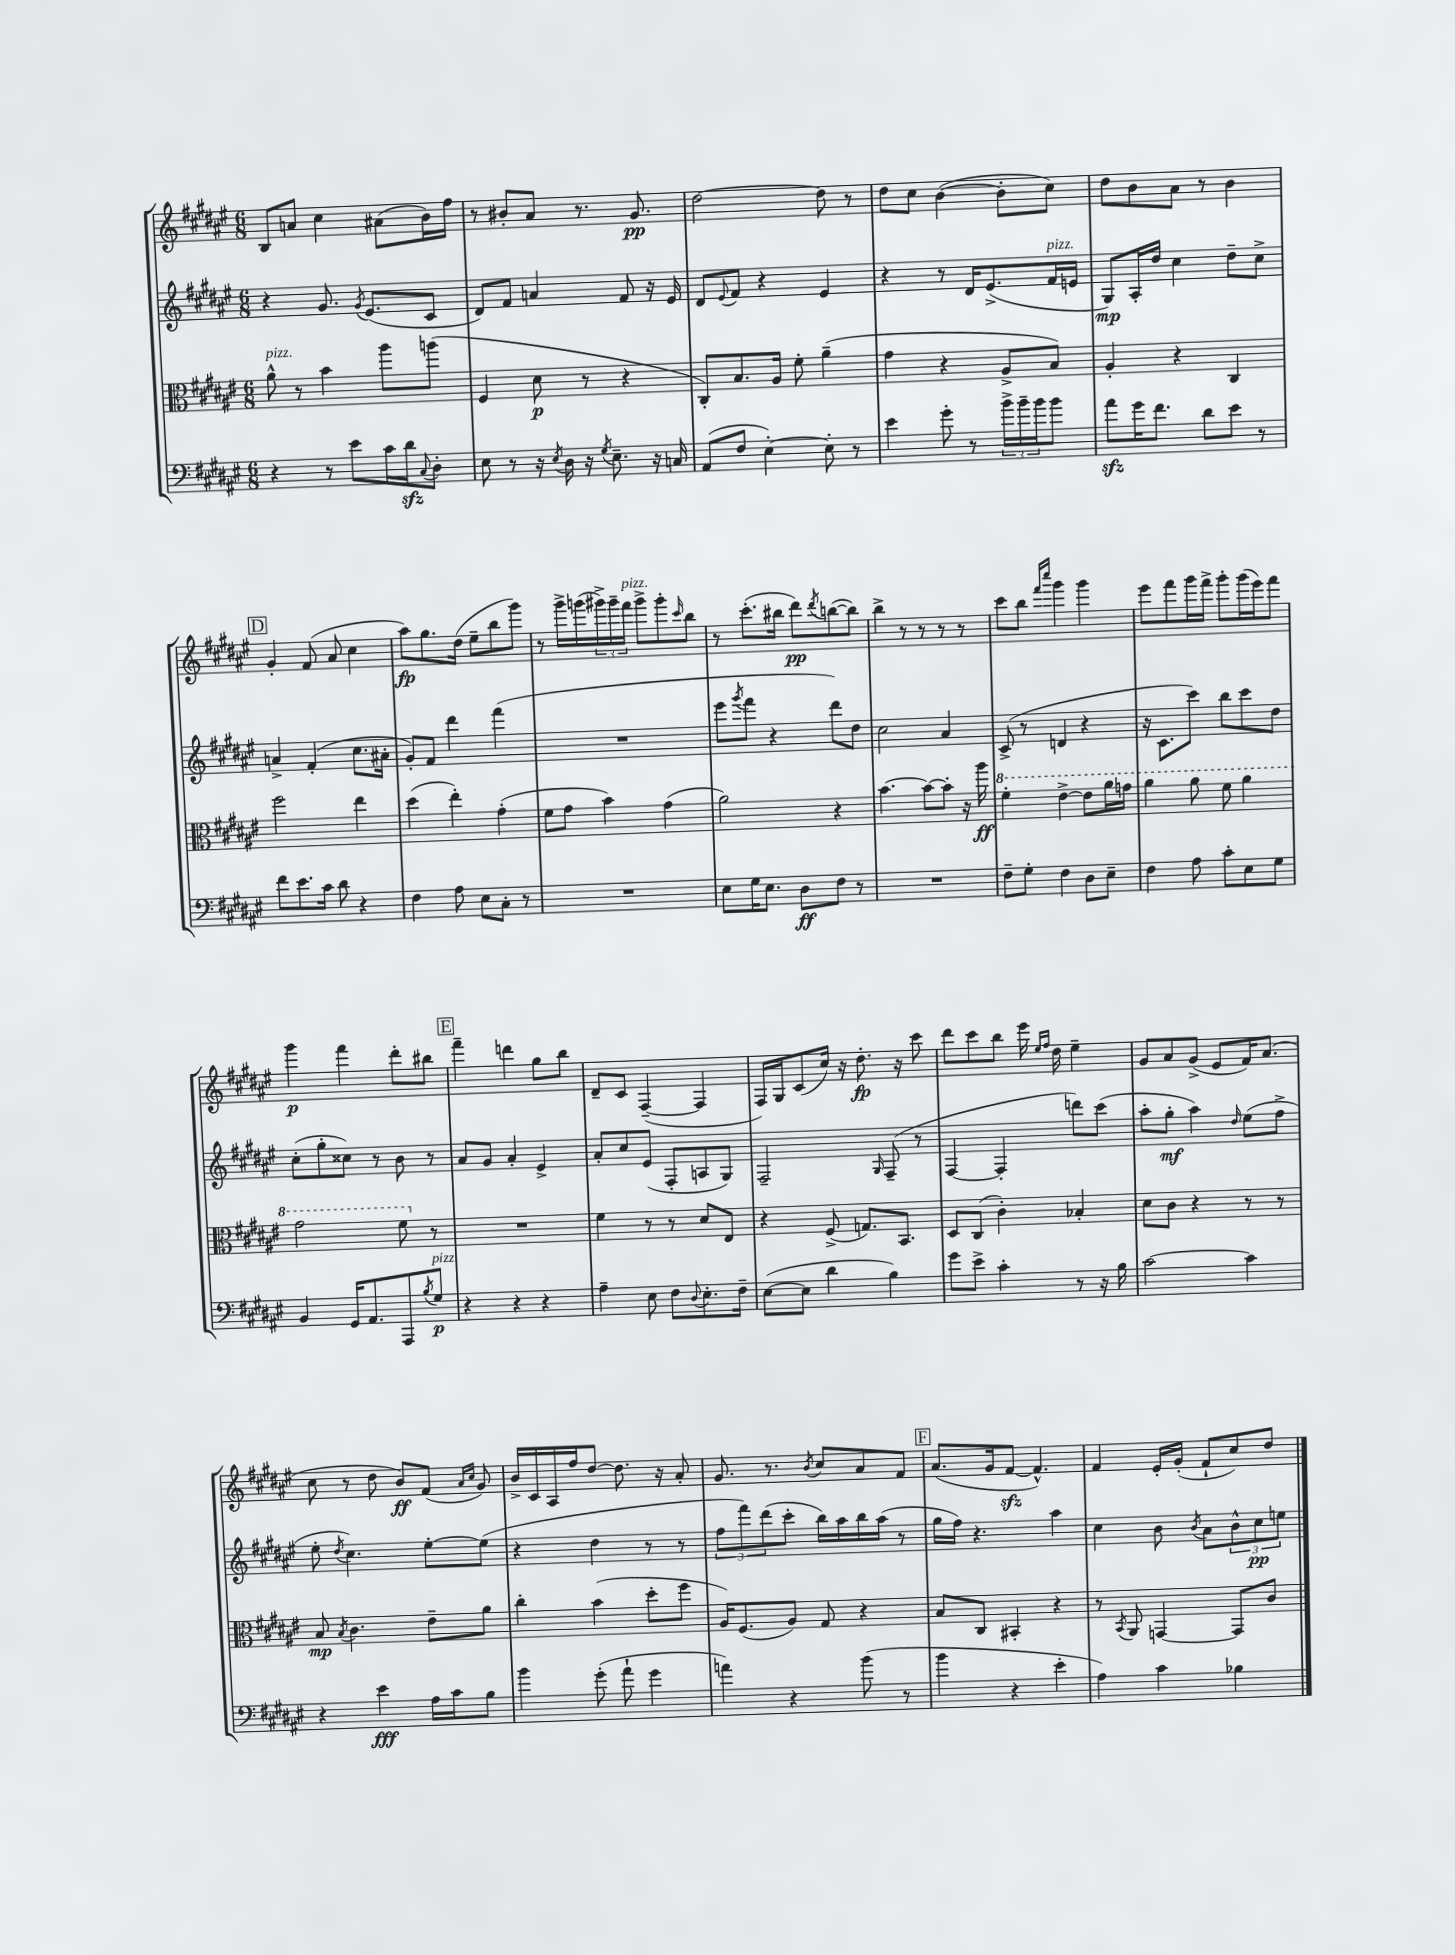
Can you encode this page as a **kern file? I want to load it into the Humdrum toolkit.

**kern	**dynam	**kern	**dynam	**kern	**dynam	**kern	**dynam
*part4	*part4	*part3	*part3	*part2	*part2	*part1	*part1
*staff4	*staff4	*staff3	*staff3	*staff2	*staff2	*staff1	*staff1
*clefF4	*	*clefC3	*	*clefG2	*	*clefG2	*
*k[f#c#g#d#a#e#]	*	*k[f#c#g#d#a#e#]	*	*k[f#c#g#d#a#e#]	*	*k[f#c#g#d#a#e#]	*
*M6/8	*	*M6/8	*	*M6/8	*	*M6/8	*
=42	=42	=42	=42	=42	=42	=42	=42
!	!	!LO:TX:a:i:t=pizz.	!	!	!	!	!
4r	.	8a#^^\	.	4r	.	8B/L	.
.	.	8r	.	.	.	8an/J	.
8r	.	4b\	.	8.g#/	.	4cc#\	.
8e#\L	.	.	.	.	.	.	.
.	.	.	.	8qg#/	.	.	.
.	.	.	.	(8.e#/L	.	.	.
16c#\L	.	8aa#\L	.	.	.	(8a#X\L	.
16d#zz\J	.	.	.	.	.	.	.
8qqC#/	.	.	.	.	.	.	.
8D#'\J	.	(8aan\J	.	8c#/J	.	16b\L)	.
.	.	.	.	.	.	16ff#\JJ	.
=43	=43	=43	=43	=43	=43	=43	=43
8E#\	.	4F#/	.	8d#/L)	.	8r	.
8r	.	.	.	8f#/J	.	8b#X'/L	.
16r	.	8d#\	p	4an/	.	8a#/J	.
8qE#/	.	.	.	.	.	.	.
16D#\	.	.	.	.	.	.	.
16r	.	8r	.	.	.	8.r	.
8qG#/	.	.	.	.	.	.	.
8.E#~\	.	.	.	.	.	.	.
.	.	4r	.	8f#/	.	.	.
.	.	.	.	.	.	8.g#/	pp
16r	.	.	.	16r	.	.	.
16Cn/	.	.	.	16e#/	.	.	.
=44	=44	=44	=44	=44	=44	=44	=44
(8AA#/L	.	8C#'/L)	.	8d#/L	.	[2dd#\	.
.	.	.	.	8qqe#/	.	.	.
8F#/J	.	8.B/	.	8f#/J	.	.	.
[4E#'\)	.	.	.	4r	.	.	.
.	.	16A#/Jk	.	.	.	.	.
.	.	8f#'\	.	.	.	.	.
8E#'\]	.	(4a#~\	.	4e#/	.	8dd#\]	.
8r	.	.	.	.	.	8r	.
=45	=45	=45	=45	=45	=45	=45	=45
4e#\	.	4g#\	.	4r	.	8dd#\L	.
.	.	.	.	.	.	8cc#\J	.
8g#'\	.	4r	.	8r	.	([4b\	.
8r	.	.	.	16d#/KL	.	.	.
.	.	.	.	(8.e#^/	.	.	.
24b^\LL	.	8A#^/L	.	.	.	8b'\L]	.
24b~\	.	.	.	.	.	.	.
24b\J	.	.	.	.	.	.	.
!	!	!	!	!LO:TX:a:i:t=pizz.	!	!	!
8b\J	.	8B/J)	.	16f#/L	.	8cc#\J)	.
.	.	.	.	16en/JJ	.	.	.
=46	=46	=46	=46	=46	=46	=46	=46
8a#zz\L	.	4A#'/	.	8G#/L)	mp	8dd#\L	.
16g#\K	.	.	.	16A#'/L	.	8b\	.
8.f#\J	.	.	.	16dd#/JJ	.	.	.
.	.	4r	.	4cc#\	.	8a#\J	.
8d#\L	.	.	.	.	.	8r	.
8e#\J	.	4C#/	.	8dd#~\L	.	4b\	.
8r	.	.	.	8cc#^\J	.	.	.
!!LO:LB:g=z
!!LO:REH:place=s1:t=D
=47	=47	=47	=47	=47	=47	=47	=47
8f#\L	.	2ff#\	.	4an^/	.	4g#'/	.
8.e#\	.	.	.	.	.	.	.
.	.	.	.	(4f#'/	.	(8f#/	.
16c#\Jk	.	.	.	.	.	.	.
8d#\	.	.	.	.	.	8a#/	.
4r	.	4ee#\	.	8.cc#\L	.	4cc#\	.
.	.	.	.	16a#X'\Jk	.	.	.
=48	=48	=48	=48	=48	=48	=48	=48
4F#\	.	(4dd#\	.	8g#'/L)	.	8aa#\L)	fp
.	.	.	.	8f#/J	.	8.gg#\	.
8A#\	.	4ee#'\)	.	4ddd#\	.	.	.
.	.	.	.	.	.	(16dd#\Jk	.
8E#\L	.	.	.	.	.	8ee#~\L	.
8C#'\J	.	(4g#'\	.	(4fff#\	.	8bb\	.
8r	.	.	.	.	.	8ggg#\J)	.
=49	=49	=49	=49	=49	=49	=49	=49
2.r	.	8f#\L	.	2.r	.	8r	.
.	.	8g#\J	.	.	.	16ggg#^\LL	.
.	.	.	.	.	.	(16gggn\	.
.	.	4b\)	.	.	.	24ggg#X^\)	.
.	.	.	.	.	.	24ggg#~\	.
!	!	!	!	!	!	!LO:TX:a:i:t=pizz.	!
.	.	.	.	.	.	24fff#\JJ	.
.	.	.	.	.	.	8ggg#^\L	.
.	.	(4g#\	.	.	.	8ggg#'\	.
.	.	.	.	.	.	16qqccc#/	.
.	.	.	.	.	.	8bb\J	.
=50	=50	=50	=50	=50	=50	=50	=50
8E#\L	.	2a#\)	.	8eee#\L	.	8r	.
.	.	.	.	8qggg#/	.	.	.
16G#\K	.	.	.	8fff#\J	.	(8.ccc#'\L	.
8.E#\J	.	.	.	.	.	.	.
.	.	.	.	4r	.	.	.
.	.	.	.	.	.	16bb#X\Jk	.
8D#\L	ff	.	.	.	.	8ddd#\L)	pp
.	.	.	.	.	.	8qddd#/	.
8F#\J	.	4r	.	8ddd#\L)	.	([8bbn\	.
8r	.	.	.	8dd#\J	.	8bb\J])	.
=51	=51	=51	=51	=51	=51	=51	=51
2.r	.	[4.b\	.	2cc#\	.	4bb^\	.
.	.	.	.	.	.	8r	.
.	.	8b\L_	.	.	.	8r	.
.	.	8b'\J]	.	4a#/	.	8r	.
.	.	16r	.	.	.	8r	.
.	.	16aa#\	ff	.	.	.	.
=52	=52	=52	=52	=52	=52	=52	=52
*	*	*8va	*	*	*	*	*
8F#~\L	.	4ff#'\	.	(8c#^/	.	8ccc#\L	.
8G#'\J	.	.	.	8r	.	8bb\J	.
.	.	.	.	.	.	16qqfff#/LL	.
.	.	.	.	.	.	16qqcccc#/JJ	.
4F#\	.	[4ee#^\	.	4dn/	.	4ggg#\	.
8D#\L	.	8ee#\L]	.	4r	.	4ggg#\	.
8E#~\J	.	16aa#\L	.	.	.	.	.
.	.	16ggn\JJ	.	.	.	.	.
=53	=53	=53	=53	=53	=53	=53	=53
4F#\	.	4aa#\	.	16r	.	8eee#\L	.
.	.	.	.	8.c#\L	.	.	.
.	.	.	.	.	.	8fff#\	.
8A#\	.	8aa#\	.	8ccc#\J)	.	16ggg#\L	.
.	.	.	.	.	.	16fff#^\JJ	.
8c#'\L	.	8ff#\	.	8bb\L	.	8ggg#'\L	.
8E#\	.	4aa#\	.	8ccc#\	.	(16ggg#\L	.
.	.	.	.	.	.	16eee#\J)	.
8G#\J	.	.	.	8dd#\J	.	8fff#\J	.
!!LO:LB:g=z
=54	=54	=54	=54	=54	=54	=54	=54
4BB/	.	2gg#\	.	(8cc#'\L	.	4ggg#\	p
.	.	.	.	8gg#'\	.	.	.
16GG#/KL	.	.	.	8cc##X\J)	.	4fff#\	.
8.AA#/	.	.	.	.	.	.	.
.	.	.	.	8r	.	.	.
8AAA#/	.	8ff#\	.	8b\	.	8ddd#'\L	.
8qB/	.	.	.	.	.	.	.
*	*	*X8va	*	*	*	*	*
!LO:TX:a:i:t=pizz.	!	!	!	!	!	!	!
8G#/J	p	8r	.	8r	.	8bb#X\J	.
!!LO:REH:place=s1:t=E
=55	=55	=55	=55	=55	=55	=55	=55
4r	.	2.r	.	8a#/L	.	4fff#~\	.
.	.	.	.	8g#/J	.	.	.
4r	.	.	.	4a#'/	.	4dddn\	.
4r	.	.	.	4e#^/	.	8gg#\L	.
.	.	.	.	.	.	8bb\J	.
=56	=56	=56	=56	=56	=56	=56	=56
4A#~\	.	4f#\	.	8a#'/L	.	8d#~/L	.
.	.	.	.	8cc#/	.	8c#/J	.
8E#\	.	8r	.	(8e#/J	.	([4F#~/	.
8F#\L	.	8r	.	8F#'/L	.	.	.
8qqD#/	.	.	.	.	.	.	.
8.E#'\	.	8d#/L	.	8An/	.	4F#/]	.
.	.	8E#/J	.	8G#/J)	.	.	.
16F#~\Jk	.	.	.	.	.	.	.
=57	=57	=57	=57	=57	=57	=57	=57
([8E#\L	.	4r	.	2F#~/	.	16F#/LL)	.
.	.	.	.	.	.	16G#/J	.
8E#\J]	.	.	.	.	.	(8c#/	.
4d#\	.	(8F#^/	.	.	.	16cc#/Jk)	.
.	.	.	.	.	.	16r	.
.	.	8.Gn/L)	.	.	.	8.dd#'\	fp
.	.	.	.	16qqG#/	.	.	.
4B\)	.	.	.	(8F#~/	.	.	.
.	.	8.BB/J	.	.	.	16r	.
.	.	.	.	8r	.	8ccc#\	.
=58	=58	=58	=58	=58	=58	=58	=58
8g#\L	.	8D#/L	.	[4F#/	.	8ddd#\L	.
8e#^\J	.	(8C#/J	.	.	.	8ccc#\	.
4c#'\	.	4c#'\)	.	4F#'/]	.	8bb\J	.
.	.	.	.	.	.	16eee#\	.
.	.	.	.	.	.	16qqee#/LL	.
.	.	.	.	.	.	16qqff#/JJ	.
.	.	.	.	.	.	16dd#\	.
8r	.	4B-X'/	.	8dddn\L)	.	4ee#~\	.
16r	.	.	.	(8ccc#\J	.	.	.
16B\	.	.	.	.	.	.	.
=59	=59	=59	=59	=59	=59	=59	=59
[2c#\	.	8d#\L	.	8aa#'\L	.	8g#/L	.
.	.	8c#\J	.	8gg#'\J	mf	8a#/	.
.	.	4r	.	4aa#\)	.	(8g#^/J	.
.	.	.	.	.	.	8e#/L	.
.	.	.	.	16qqdd#/	.	.	.
4c#\]	.	8r	.	(8ee#\L	.	16f#/K)	.
.	.	.	.	.	.	(8.a#/J	.
.	.	8r	.	8ff#^\J	.	.	.
!!LO:LB:g=z
=60	=60	=60	=60	=60	=60	=60	=60
4r	.	8B/	mp	8ee#'\	.	8cc#\	.
.	.	8qB/	.	8qdd#/	.	.	.
.	.	4.c#\	.	4.cc#\)	.	8r	.
4e#\	fff	.	.	.	.	8dd#\	.
.	.	.	.	.	.	8b/L)	ff
16A#\LL	.	8e#~\L	.	[8ee#'\L	.	(8f#/J	.
16c#\J	.	.	.	.	.	.	.
.	.	.	.	.	.	16qqa#/LL	.
.	.	.	.	.	.	16qqcc#/JJ	.
8B\J	.	8a#\J	.	(8ee#\J]	.	8g#/)	.
=61	=61	=61	=61	=61	=61	=61	=61
4b\	.	4cc#'\	.	4r	.	16b^/LL	.
.	.	.	.	.	.	16c#/	.
.	.	.	.	.	.	16A#/	.
.	.	.	.	.	.	16ff#/J	.
(8g#'\	.	(4b\	.	4dd#\	.	[8dd#/J	.
8a#`\	.	.	.	.	.	8.dd#\]	.
4g#\	.	8dd#'\L	.	8r	.	.	.
.	.	.	.	.	.	16r	.
.	.	8ff#\J	.	8r	.	8a#'/	.
=62	=62	=62	=62	=62	=62	=62	=62
4an\)	.	16A#/KL)	.	12ff#\L	.	8.g#/	.
.	.	(8.F#/	.	.	.	.	.
.	.	.	.	12fff#\)	.	.	.
.	.	.	.	(12ddd#\	.	.	.
.	.	.	.	.	.	8.r	.
4r	.	8A#/J)	.	8ccc#'\J	.	.	.
.	.	.	.	.	.	8qb/	.
.	.	8G#/	.	16bb\LL)	.	8cc#/L	.
.	.	.	.	16aa#\	.	.	.
(8b\	.	4r	.	16bb\	.	8a#/	.
.	.	.	.	(16aa#\JJ	.	.	.
8r	.	.	.	8r	.	8f#/J	.
!!LO:REH:place=s1:t=F
=63	=63	=63	=63	=63	=63	=63	=63
4b\	.	8B/L	.	16gg#\LL	.	(8.a#/L	.
.	.	.	.	16ff#\JJ)	.	.	.
.	.	8C#/J	.	4.r	.	.	.
.	.	.	.	.	.	16g#/k	.
4r	.	4BB#X'/	.	.	.	[8f#zz/J	.
.	.	.	.	.	.	4.f#^^/])	.
4e#'\	.	4r	.	4aa#\	.	.	.
=64	=64	=64	=64	=64	=64	=64	=64
4A#\)	.	8r	.	4cc#\	.	4f#/	.
.	.	8qBB/	.	.	.	.	.
.	.	8AA#/	.	.	.	.	.
4c#\	.	[4GGn/	.	8b\	.	16e#'/LL	.
.	.	.	.	.	.	(16g#'/JJ	.
.	.	.	.	8qb/	.	.	.
.	.	.	.	8a#\L	.	8f#`/L	.
4B-X\	.	8GG/L]	.	12b^^\	.	8cc#/)	.
.	.	.	.	12cc#\	pp	.	.
.	.	8c#/J	.	.	.	8dd#/J	.
.	.	.	.	12een\J	.	.	.
==	==	==	==	==	==	==	==
*-	*-	*-	*-	*-	*-	*-	*-
